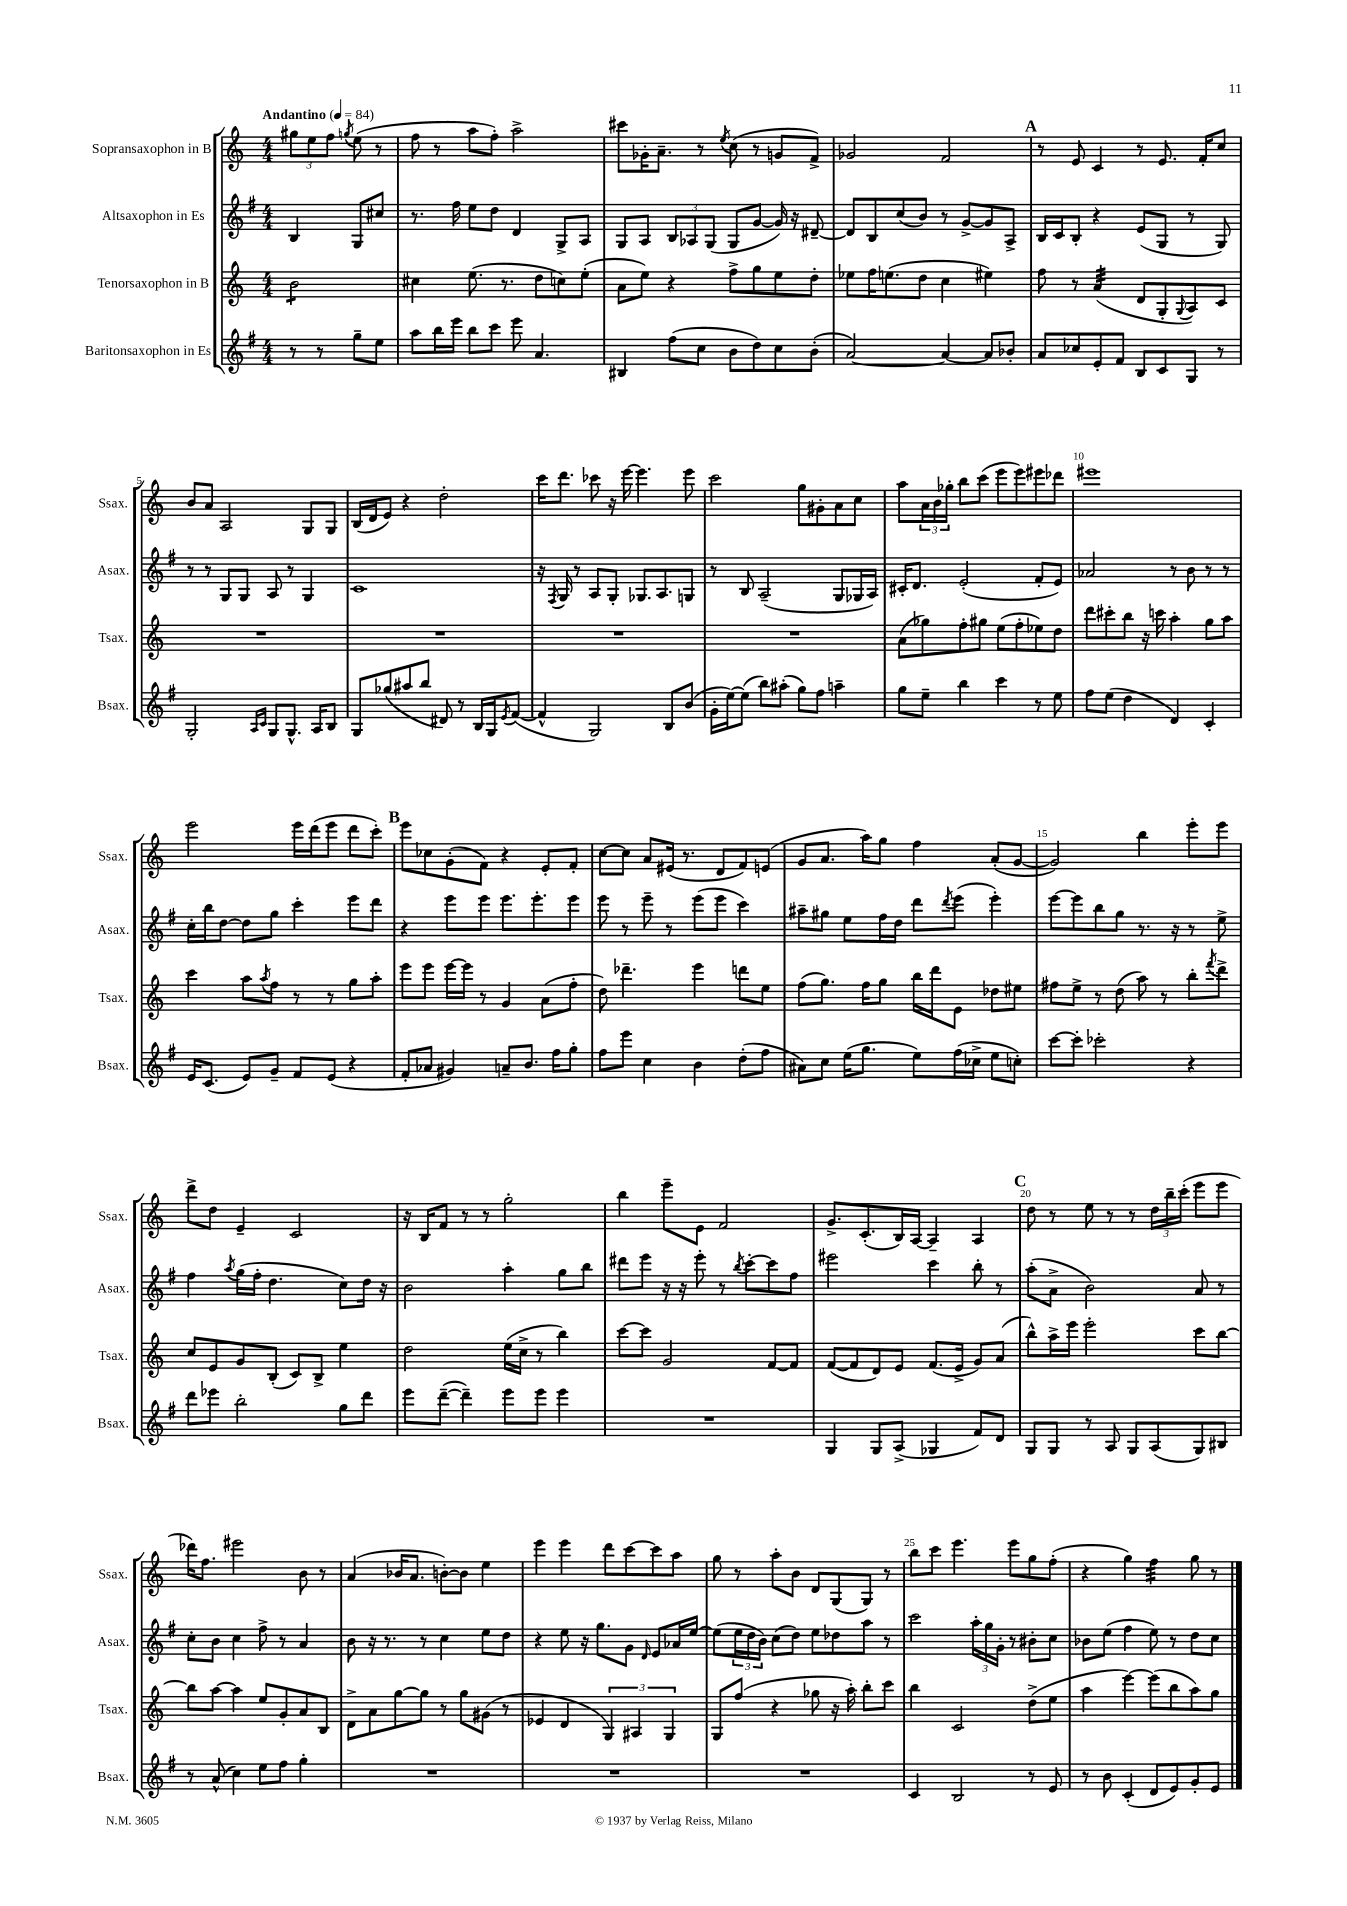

**kern	**kern	**kern	**kern
*staff4	*staff3	*staff2	*staff1
*clefG2	*clefG2	*clefG2	*clefG2
*k[f#]	*k[]	*k[f#]	*k[]
*M4/4	*M4/4	*M4/4	*M4/4
*MM84	*MM84	*MM84	*MM84
8r	2b\	4B/	12gg#\L
.	.	.	12ee\
8r	.	.	.
.	.	.	12ff\J
.	.	.	8qgg/
8gg~\L	.	8G/L	(8ee\
8ee\J	.	8cc#/J	8r
=	=	=	=
8aa\L	4cc#\	8.r	8ff\
16bb\L	.	.	8r
16eee\JJ	.	16ff#\	.
8bb\L	(8.ee\	8ee\L	8aa\L
8ccc\J	.	8dd\J	8ff'\J)
.	8.r	.	.
8eee\	.	4d/	2aa^\
4.a/	8dd\L	.	.
.	8cc\)	8G^/L	.
.	(8ee'\J	8A/J	.
=	=	=	=
4B#/	8a\L	8G/L	8ccc#\L
.	8ee\J)	8A/J	16g-'\K
.	.	.	8.a~\J
(8ff#\L	4r	12B/L	.
.	.	12A-/	.
8cc\J	.	.	8r
.	.	(12G/J	.
.	.	.	8qee/
8b\L	8ff^\L	8G/L	(8cc\
8dd\)	8gg\	[8g/J	8r
8cc\	8ee\	16g/])	8g/L
.	.	16r	.
(8b'\J	8dd'\J	[8d#~/	8f^/J)
=	=	=	=
[2a/)	8ee-\L	8d#/]L	2g-/
.	16ff\K	8B/	.
.	(8.ee\	.	.
.	.	(8cc/	.
.	8dd\J	8b/J)	.
4a/_	4cc\	8r	2f/
.	.	[8g^/L	.
8a/]L	4ee#\)	8g/]	.
8b-'/J	.	8A^/J	.
=	=	=	=
8a/L	8ff\	16B/LL	8r
.	.	16c/J	.
8cc-/	8r	8B'/J	8e/
8e'/	(4a/	4r	4c/
8f#/J	.	.	.
8B/L	8d/L	(8e/L	8r
8c/	8G'/	8G/J	8.e/
.	8qqG/	.	.
8G/J	8A/)	8r	.
.	.	.	16f'/LK
8r	8c/J	8G/)	8cc/J
=	=	=	=
2G'/	1r	8r	8b/L
.	.	8r	8a/J
.	.	8G/L	2A/
.	.	8G/J	.
16qqA/LL	.	.	.
16qqc/JJ	.	.	.
8G/L	.	8A/	.
8.G^^/J	.	8r	.
.	.	4G/	8G/L
16A/LK	.	.	.
8B/J	.	.	8G/J
=	=	=	=
8G/L	1r	1c	(16B/LL
.	.	.	16d/J
(8gg-/	.	.	8e/J)
8aa#/	.	.	4r
8bb/J	.	.	.
8d#/)	.	.	2dd'\
8r	.	.	.
16B/LL	.	.	.
16G/J	.	.	.
8qe/	.	.	.
([8f#/J	.	.	.
=	=	=	=
4f#^^/]	1r	16r	16ccc\LK
.	.	8qF#/	.
.	.	16G/	8.ddd\J
.	.	8r	.
2G/)	.	8A/L	8ccc-\
.	.	8G'/J	16r
.	.	.	[16eee\
.	.	8.G-/L	4.eee\]
.	.	8.A/	.
8B/L	.	.	.
(8b/J	.	8G/J	8eee\
=	=	=	=
16g'\LL	1r	8r	2ccc\
[16ee\J)	.	.	.
(8ee\]J	.	8B/	.
8bb\L)	.	(2A~/	.
(8aa#'\J	.	.	.
8gg\L)	.	.	8gg\L
8ff#\J	.	.	8g#'\
4aa~\	.	8G/L	8a\
.	.	16G-/L	8cc\J
.	.	16A/JJ)	.
=	=	=	=
8gg\L	(8a\L	16c#'/LK	8aa\L
.	.	8.d/J	.
8ee~\J	8gg-\)	.	24a\L
.	.	.	24b\
.	.	.	24gg-'\JJ
4bb\	8ff'\	(2e'/	8bb\L
.	8gg#\J	.	(8ccc\J
4ccc\	(8ee\L	.	8eee\L
.	8ff'\	.	8eee\)
8r	8ee-\)	8f#'/L	8eee#\
8ee\	8dd\J	8e/J)	8ddd-\J
=	=	=	=
8ff#\L	8ddd\L	2a-/	1eee#
(8ee\J	8ccc#'\	.	.
4dd\	8bb\J	.	.
.	16r	.	.
.	16ccc\	.	.
4d/)	4aa'\	8r	.
.	.	8b\	.
4c'/	8gg\L	8r	.
.	8aa\J	8r	.
=	=	=	=
16e/LK	4ccc\	16cc'\LL	2eee\
(8.c/J	.	16bb\J	.
.	.	[8dd\J	.
8e/L)	8aa\L	8dd\]L	.
.	8qaa/	.	.
8g~/J	8ff\J	8gg\J	.
8f#/L	8r	4ccc'\	16eee\LL
.	.	.	(16ddd\J
(8e/J	8r	.	8eee\J
4r	8gg\L	8eee\L	8ddd\L
.	8aa'\J	8ddd\J	8ccc'\J)
=	=	=	=
8f#'/L	8eee\L	4r	8eee\L
8a-/J	8eee\J	.	8cc-\
4g#/)	[16eee\LL	8eee\L	(8g'\
.	16eee\]JJ	.	.
.	8r	8eee\J	8f\J)
8a~/L	4g/	8.eee\L	4r
8.b/J	.	.	.
.	.	8.eee'\	.
.	(8a\L	.	8e'/L
16ff#\LK	.	.	.
8gg'\J	8ff'\J	8eee\J	8f'/J
=	=	=	=
8ff#\L	8dd\)	8eee\	[8cc\L
8eee\J	4.ddd-~\	8r	8cc\]J
4cc\	.	8eee~\	8a/L
.	.	8r	(16e#/Jk
.	.	.	8.r
4b\	4eee\	(8eee\L	.
.	.	8eee\J	8d/L
(8dd'\L	8ddd\L	4ccc\)	8f/)
8ff#\J	8ee\J	.	(8e/J
=	=	=	=
8a#\L)	(8ff\L	8aa#~\L	8g/L
8cc\J	8.gg\J)	8gg#\J	8.a/J
(16ee\LK	.	8ee\L	.
8.gg\J	16ff\LK	.	16aa\LK)
.	8gg\J	16ff#\L	8gg\J
.	.	16dd\JJ	.
8ee\L)	16bb\LL	8ddd\L	4ff\
.	16ddd\J	.	.
.	.	8qddd/	.
(16ff#\L	8e\J	(8eee\J	.
16cc-^\JJ	.	.	.
8ee\L	8dd-\L	4eee'\)	(8a'/L
8cc'\J)	8ee#\J	.	[8g/J
=	=	=	=
[8ccc\L	8ff#\L	[8eee\L	2g/])
8ccc'\]J	8ee^\J	8eee\]	.
2ccc-'\	8r	8bb\	.
.	(8dd\	8gg\J	.
.	8aa\)	8.r	4bb\
.	8r	.	.
.	.	16r	.
4r	8bb'\L	8r	8eee'\L
.	8qfff/	.	.
.	8ddd^\J	8ee^\	8eee\J
=	=	=	=
8ddd\L	8cc/L	4ff#\	8ddd^\L
8eee-\J	8e/	.	8dd\J
.	.	8qaa/	.
2bb'\	8g/	(16gg\LL	4e~/
.	.	16ff#'\JJ	.
.	(8B'/J	4.dd\	.
.	8c/L)	.	2c/
.	8B^/J	.	.
8gg\L	4ee\	8cc\L)	.
8ddd\J	.	16dd\Jk	.
.	.	16r	.
=	=	=	=
8eee\L	2dd\	2b\	16r
.	.	.	16B/LK
([8ddd~\J	.	.	8f/J
4ddd~\])	.	.	8r
.	.	.	8r
8eee\L	(16ee\LL	4aa'\	2gg'\
.	16cc^\JJ	.	.
8eee\J	8r	.	.
4eee\	4bb\)	8gg\L	.
.	.	8bb\J	.
=	=	=	=
1r	[8ccc\L	8ddd#\L	4bb\
.	8ccc\]J	8eee\J	.
.	2g/	16r	8eee~\L
.	.	16r	.
.	.	8eee'\	8e\J
.	.	8r	2f/
.	.	8qbb/	.
.	.	[8ccc'\L	.
.	[8f/L	8ccc\]	.
.	8f/]J	8ff#\J	.
=	=	=	=
4G/	([8f/L	2eee#\	8.g^/L
.	8f/]	.	.
.	.	.	(8.c'/
8G/L	8d/)	.	.
(8A^/J	8e/J	.	16B/L)
.	.	.	[16A/JJ
4G-/	(8.f/L	4ccc\	4A~/]
.	16e^/Jk	.	.
8f#/L)	8g/L)	8bb'\	4A/
8d/J	(8a/J	8r	.
=	=	=	=
8G/L	8bb^^\L)	(8aa'\L	8dd\
8G/J	16aa^\L	8a^\J	8r
.	16eee\JJ	.	.
8r	2eee'\	2b\)	8ee\
8A/	.	.	8r
8G/L	.	.	8r
(8A/	.	.	24dd\LL
.	.	.	24bb~\
.	.	.	(24ccc'\JJ
8G/)	8ccc\L	8a/	8eee\L
8B#/J	[8bb\J	8r	8eee\J
=	=	=	=
8r	8bb\]L	8cc'\L	16ddd-\LK)
.	.	.	8.ff\J
(8a^^/	[8aa\J	8b\J	.
4cc\)	4aa\]	4cc\	2eee#\
8ee\L	8ee/L	8ff#^\	.
8ff#\J	8g'/	8r	.
4gg'\	8a/	4a/	8b\
.	8B/J	.	8r
=	=	=	=
1r	8d^\L	8b\	(4a/
.	8a\	16r	.
.	.	8.r	.
.	[8gg\	.	16b-/LK
.	.	.	8.a/J
.	8gg\]J	8r	.
.	8r	4cc\	[8b'\L)
.	8gg\L	.	8b\]J
.	(8g#\J	8ee\L	4ee\
.	8r	8dd\J	.
=	=	=	=
1r	4e-/	4r	4eee\
.	4d/	8ee\	4eee\
.	.	16r	.
.	.	8.gg\L	.
.	6G/)	.	8ddd\L
.	.	8g\J	[8ccc\
.	6A#/	.	.
.	.	16qqd/	.
.	.	8e/L	8ccc\]
.	6G/	.	.
.	.	16a-/L	8aa\J
.	.	[16ee/JJ	.
=	=	=	=
1r	8G/L	(8ee\]L	8gg\
.	(8ff/J	24ee\L	8r
.	.	24dd\	.
.	.	24b\JJ)	.
.	4r	(8cc\L	8aa'\L
.	.	8dd\J)	8b\J
.	8gg-\	8ee\L	8d/L
.	16r	8dd-\	(8G/
.	16aa'\)	.	.
.	8bb'\L	8aa\J	8G/J)
.	8ccc\J	8r	8r
=	=	=	=
4c/	4bb\	2ccc\	8bb\L
.	.	.	8ccc\J
2B/	2c/	.	4.eee\
.	.	24aa'\LL	.
.	.	24gg\	.
.	.	24g'\JJ	.
.	.	8r	8eee\L
8r	(8dd^\L	8b#'\L	8gg\
8e/	8ee\J	8cc\J	(8ff'\J
=	=	=	=
8r	4aa\	8b-\L	4r
8b\	.	(8ee\J	.
(4c'/	[4eee\)	4ff#\	4gg\)
8d/L	(8eee\]L	8ee\)	4ff\
8e/)	8bb\	8r	.
8g'/	8aa\)	8dd\L	8gg\
8e/J	8gg\J	8cc\J	8r
==	==	==	==
*-	*-	*-	*-
